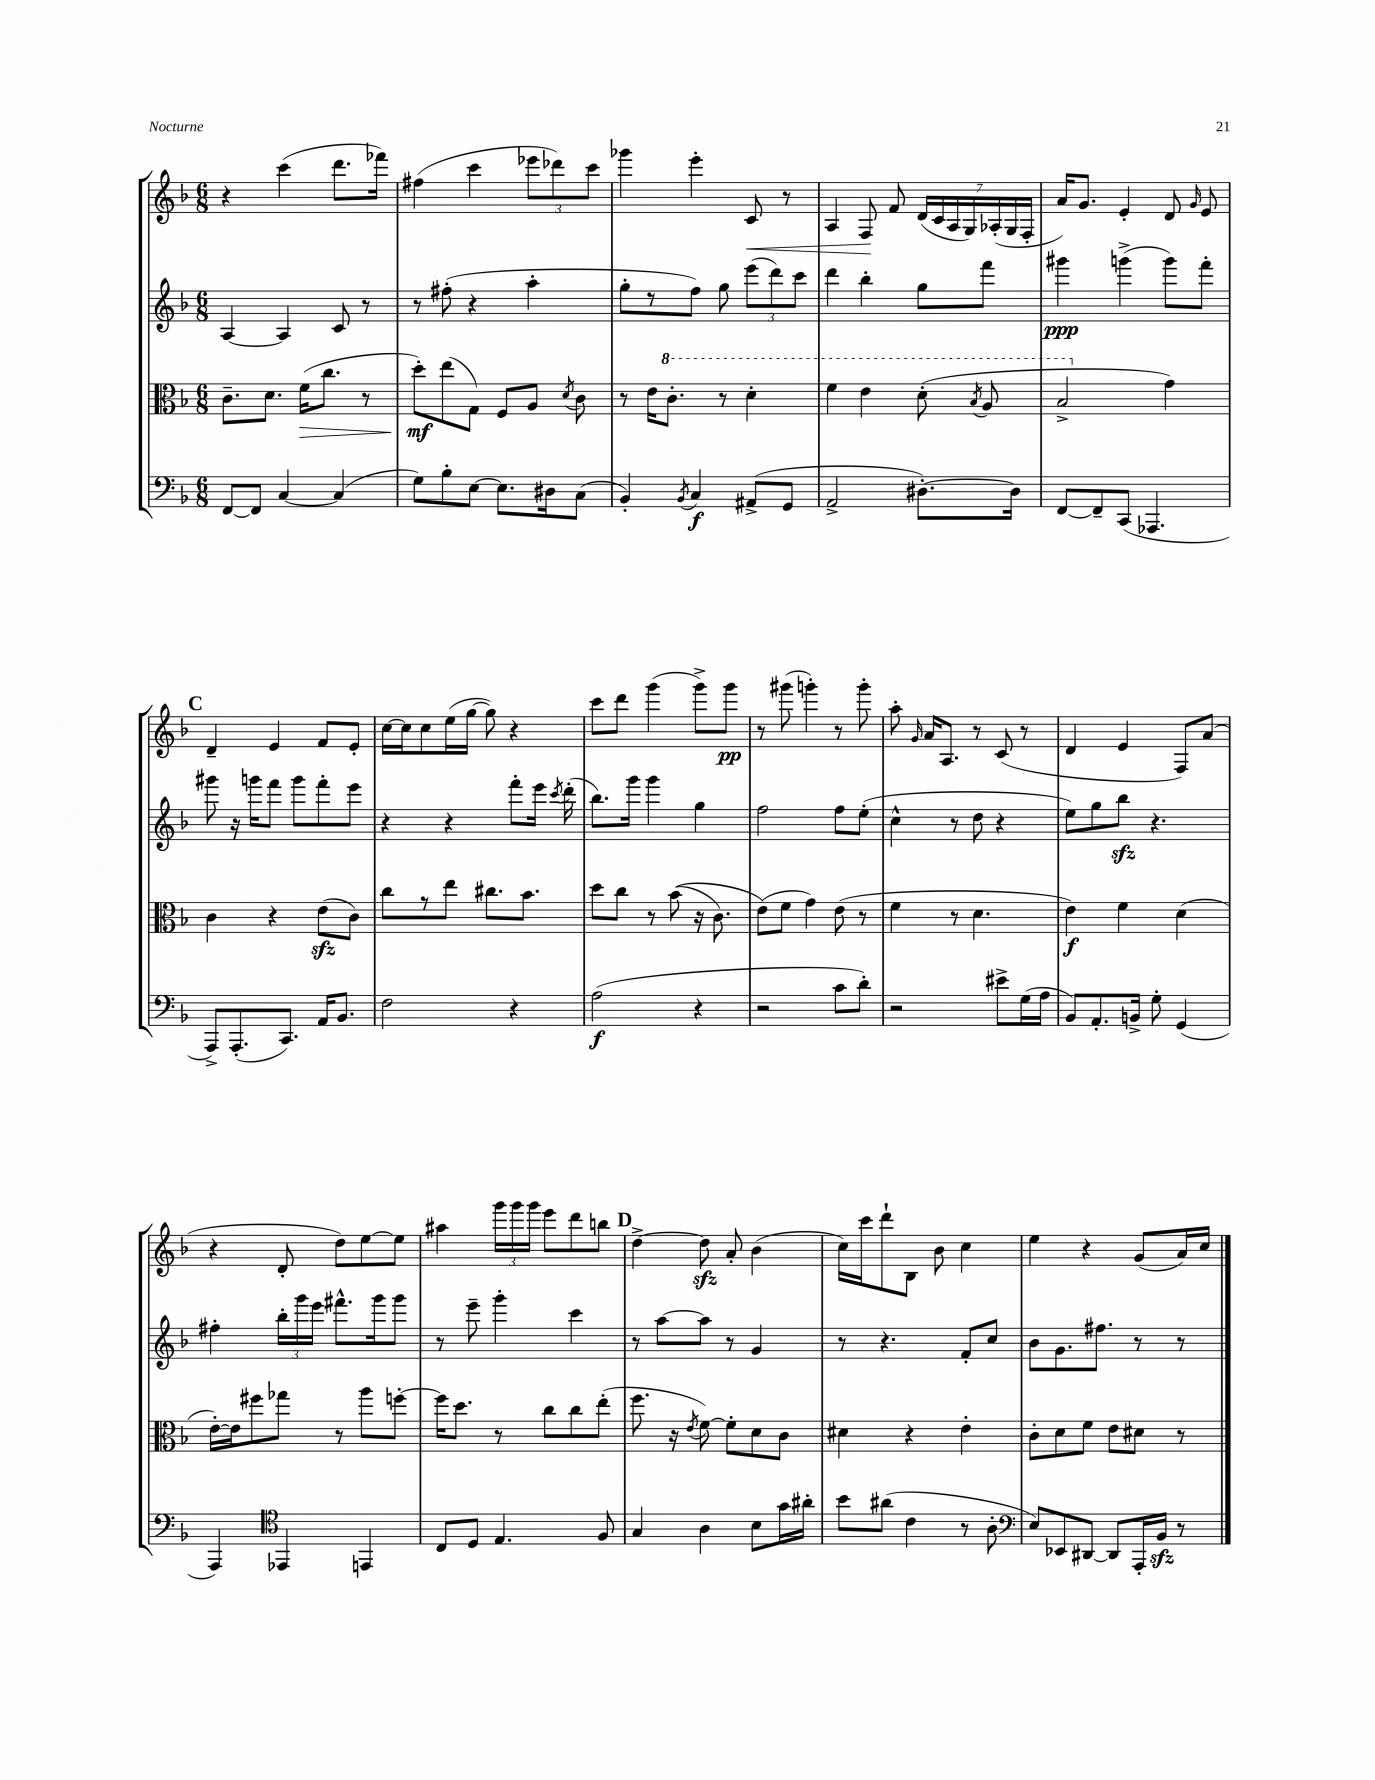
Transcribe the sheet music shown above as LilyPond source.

<<
\new StaffGroup <<
\new Staff = "s0" {
    \clef treble \key f \major \numericTimeSignature \time 6/8
    \autoBeamOff r4 c'''4( d'''8.[ fes'''16]) |
    fis''4( c'''4 \tuplet 3/2 { ees'''8[ des'''8) c'''8] } |
    ges'''4 e'''4-. c'8\< r8 |
    a4 f8\! f'8 \tuplet 7/4 { d'16[( c'16 a16 g16) aes16-.( g16 f16]-. } |
    a'16[) g'8.] e'4-. d'8 \grace { g'16 } e'8 |
    \mark \markup { \bold "C" } d'4-- e'4 f'8[ e'8]-. |
    c''16[~ c''16 c''8 e''16( g''16]~ g''8) r4 |
    c'''8[ d'''8] g'''4( g'''8[->) g'''8]\pp |
    r8 gis'''8( g'''4-.) r8 g'''8-. |
    a''8-. \grace { g'16 } a'16[ a8.] r8 c'8( r8 |
    d'4 e'4 f8[) a'8]( |
    r4 d'8-. d''8[) e''8~ e''8] |
    ais''4 \tuplet 3/2 { g'''16[ g'''16 g'''16] } e'''8[ d'''8 b''8] |
    \mark \markup { \bold "D" } d''4~-> d''8\sfz a'8-. bes'4( |
    c''16[) c'''16 d'''8-! bes8] bes'8 c''4 |
    e''4 r4 g'8[( a'16) c''16] \bar "|." |
}
\new Staff = "s1" {
    \clef treble \key f \major \numericTimeSignature \time 6/8
    \autoBeamOff a4~ a4 c'8 r8 |
    r8 fis''8-.( r4 a''4-. |
    g''8[-. r8 f''8]) g''8 \tuplet 3/2 { e'''8[( d'''8) c'''8] } |
    d'''4 bes''4-. g''8[ f'''8] |
    gis'''4\ppp g'''4->( g'''8[) f'''8]-. |
    \mark \markup { \bold "C" } gis'''8 r16 g'''16[ f'''8] g'''8[ f'''8-. e'''8] |
    r4 r4 f'''8[-. e'''16] \acciaccatura { c'''8 } d'''16-.( |
    bes''8.[) g'''16] g'''4 g''4 |
    f''2 f''8[ e''8]-.( |
    c''4-^ r8 d''8 r4 |
    e''8[) g''8 bes''8]\sfz r4. |
    fis''4-. \tuplet 3/2 { bes''16[-. g'''16 e'''16] } fis'''8.[-^ g'''16 g'''8] |
    r8 e'''8-- g'''4-. c'''4 |
    \mark \markup { \bold "D" } r8 a''8[~ a''8] r8 g'4 |
    r8 r4. f'8[-. c''8] |
    bes'8[ g'8. fis''8.] r8 r8 \bar "|." |
}
\new Staff = "s2" {
    \clef alto \key f \major \numericTimeSignature \time 6/8
    \autoBeamOff c'8.[-- d'8.] f'16[\>( c''8.] r8 |
    d''8[-.\mf\!) e''8( g8]) f8[ a8] \acciaccatura { d'8 } c'8 |
    r8 e'16[ \ottava #1 c''8.]-. r8 d''4-. |
    f''4 e''4 d''8-.( \acciaccatura { bes'8 } a'8 |
    bes'2-> \ottava #0 g'4) |
    \mark \markup { \bold "C" } c'4 r4 e'8[\sfz( c'8]) |
    c''8[ r8 e''8] cis''8.[ bes'8.] |
    d''8[ c''8] r8 bes'8(\( r16 c'8.) |
    e'8[(\) f'8] g'4) e'8( r8 |
    f'4 r8 d'4. |
    e'4\f) f'4 d'4( |
    e'16[~-.) e'16 fis''8 ges''8] r8 a''8[ f''8]~-. |
    f''16[ d''8.] r8 c''8[ c''8 e''8]-.( |
    \mark \markup { \bold "D" } f''8. r16 \acciaccatura { e'8 } f'8~) f'8[-. d'8 c'8] |
    dis'4 r4 e'4-. |
    c'8[-. d'8 f'8] e'8[ dis'8] r8 \bar "|." |
}
\new Staff = "s3" {
    \clef bass \key f \major \numericTimeSignature \time 6/8
    \autoBeamOff f,8[~ f,8] c4~ c4( |
    g8[) bes8-. e8]~ e8.[ dis16 c8]( |
    bes,4-.) \acciaccatura { bes,8 } c4\f ais,8[->( g,8] |
    a,2-> dis8.[~-.) dis16] |
    f,8[~ f,8-- c,8]( aes,,4. |
    \mark \markup { \bold "C" } a,,8[->) a,,8.-.( c,8.]) a,16[ bes,8.] |
    f2 r4 |
    a2\f( r4 |
    r2 c'8[ d'8]-.) |
    r2 eis'8[-> g16( a16] |
    bes,8[) a,8.-. b,16]-> g8-. g,4( |
    a,,4) \clef tenor ees,4 e,4 |
    c8[ d8] e4. f8 |
    \mark \markup { \bold "D" } g4 a4 bes8[ g'16 ais'16]-. |
    bes'8[ ais'8]( c'4 r8 a8-. |
    \clef bass e8[) ees,8 dis,8]~ dis,8[ a,,16-. bes,16]\sfz r8 \bar "|." |
}
>>
>>
\layout { \context { \Score \remove "Bar_number_engraver" } }
